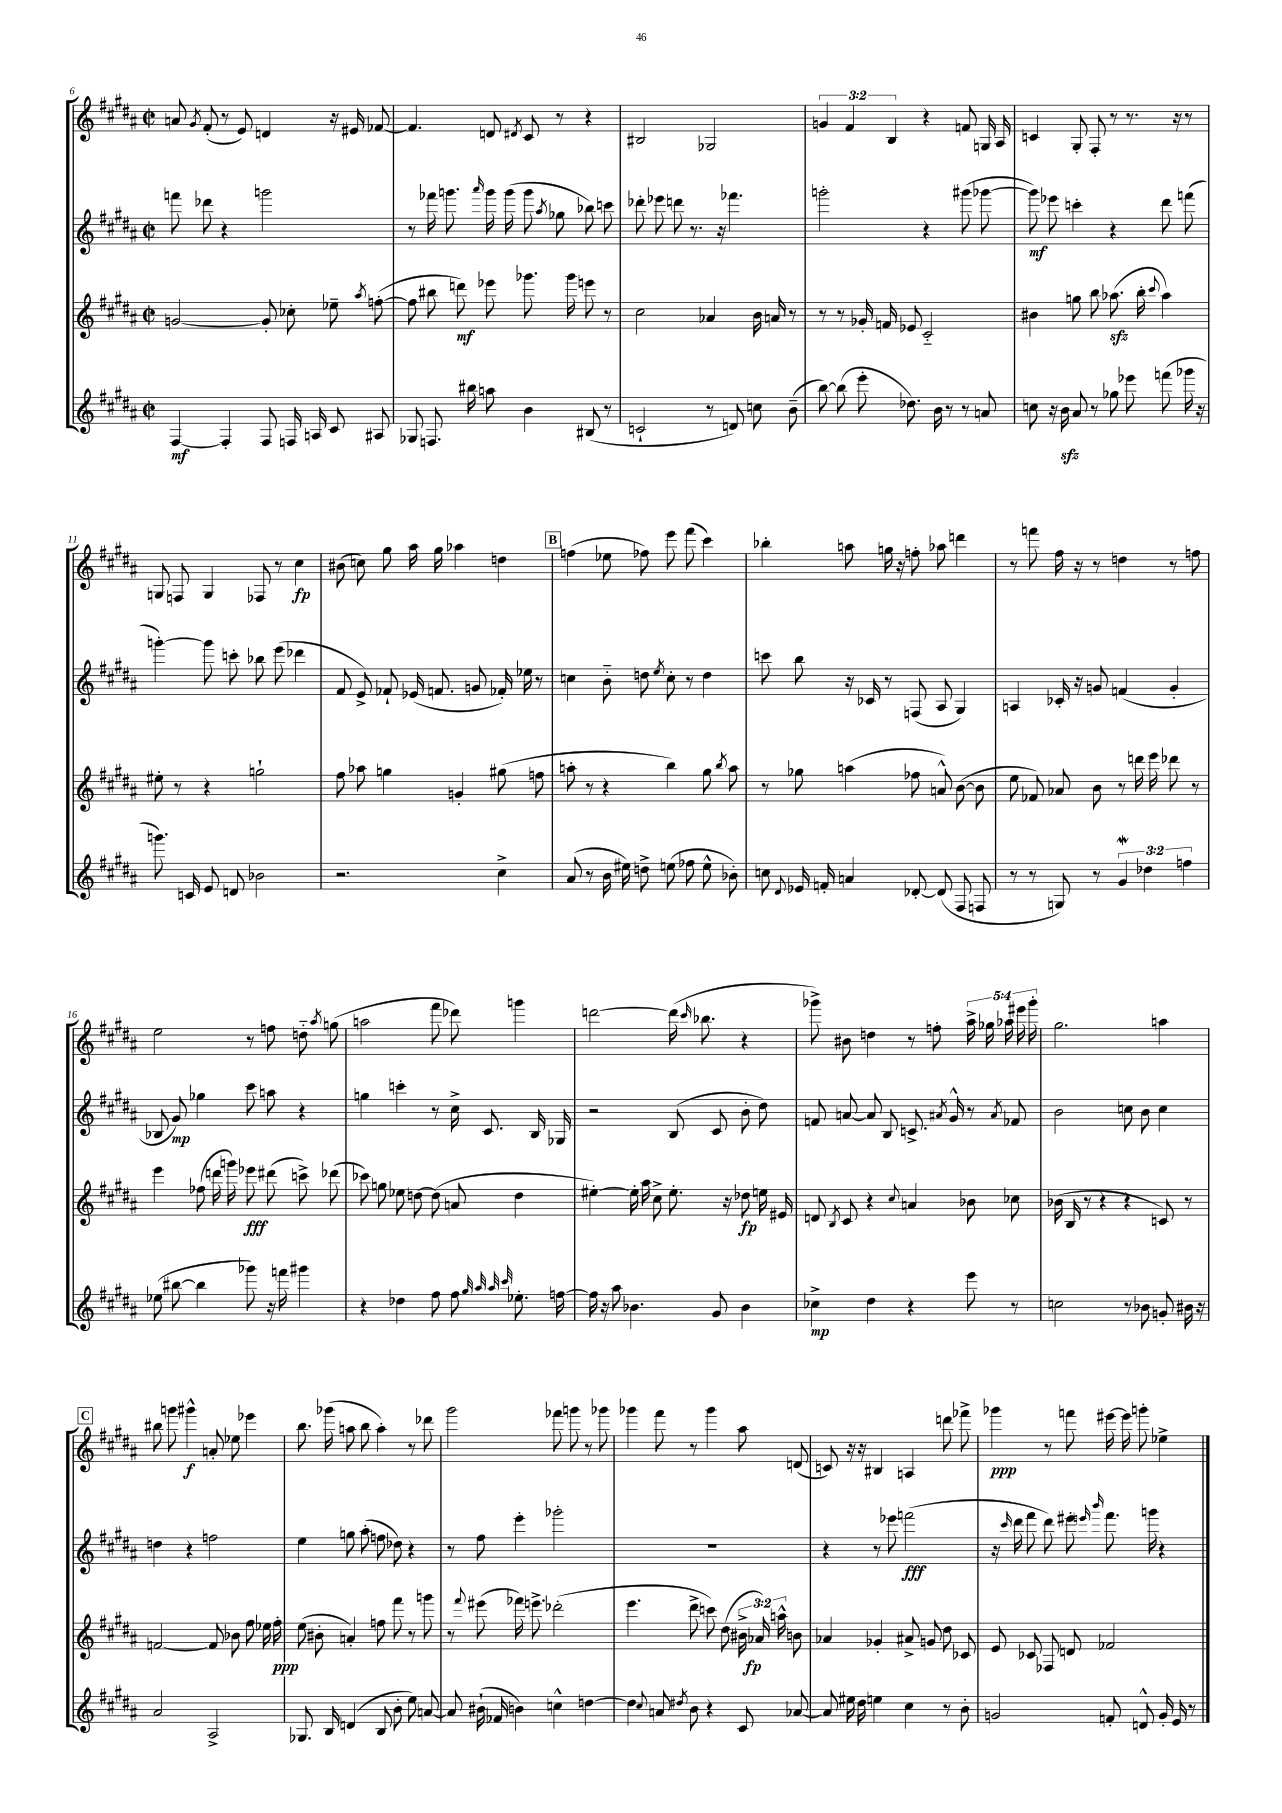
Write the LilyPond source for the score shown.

<<
\new StaffGroup <<
\new Staff = "s0" {
    \clef treble \key b \major \defaultTimeSignature \time 2/2 \override Staff.TupletNumber.text = #tuplet-number::calc-fraction-text
    \autoBeamOff a'8 \acciaccatura { gis'8 } fis'8-.( r8 e'8) d'4 r16 eis'16 fes'8~ |
    fes'4. d'8 \acciaccatura { dis'8 } cis'8 r8 r4 |
    bis2 ges2 |
    \tuplet 3/2 { g'4 fis'4 b4 } r4 f'8 g16 ais16 |
    c'4 gis8-. fis8-. r8 r8. r16 r8 |
    g8 f8 g4 fes8 r8 cis''4\fp |
    bis'8( c''8) gis''8 ais''16 gis''16 aes''4 d''4 |
    \mark \markup { \box "B" } f''4( ees''8 fes''8) e'''8 fis'''8( cis'''4) |
    bes''4-. a''8 g''16 r16 f''8-. aes''8 d'''4 |
    r8 f'''8 fis''16 r16 r8 d''4 r8 f''8 |
    e''2 r8 f''8 d''8-_ \acciaccatura { ais''8 } g''8( |
    a''2 fis'''8 des'''8) g'''4 |
    d'''2~ d'''16( \grace { cis'''16 } bes''8. r4 |
    ges'''8->) bis'8 d''4 r8 f''8-. \tuplet 5/4 { ais''16-> ges''16 aes''16 eis'''16 ges'''16-. } |
    gis''2. a''4 |
    \mark \markup { \box "C" } bis''8 g'''8 gis'''4-^\f a'8-. ees''8 ees'''4 |
    b''8. ges'''16( a''8 b''8 a''4-.) r8 des'''8 |
    gis'''2 fes'''8 g'''8 r8 ges'''8 |
    ges'''4 fis'''8 r8 ges'''4 ais''8 d'8( |
    c'8) r16 r16 bis4 a4 d'''8 fes'''8-> |
    ges'''4\ppp r8 f'''8 eis'''16~ eis'''16 g'''8-. ees''4-> \bar "|." |
}
\new Staff = "s1" {
    \clef treble \key b \major \defaultTimeSignature \time 2/2
    \autoBeamOff f'''8 des'''8 r4 g'''2 |
    r8 fes'''16 g'''8. \grace { ais'''16 } g'''16 g'''16( g'''8 \acciaccatura { ais''8 } ges''8 bes''8) c'''8 |
    des'''8-. ees'''8 d'''8 r8. r16 fes'''4. |
    g'''2-. r4 gis'''8( ges'''8~ |
    ges'''8\mf) ees'''8 c'''4-. r4 dis'''8 f'''8( |
    g'''4~-.) g'''8 c'''8-. bes''8 e'''8( des'''4 |
    fis'8 e'8->) fes'8-! ees'16( f'8. g'8 fes'16-.) ees''16 r8 |
    \mark \markup { \box "B" } c''4 b'8-_ d''8 \acciaccatura { e''8 } c''8-. r8 d''4 |
    c'''8 b''8 r16 ces'16 r8 f8( ais8 gis4) |
    a4 ces'16-. r16 g'8 f'4( g'4-. |
    bes8 gis'8\mp) ges''4 cis'''8 a''8 r4 |
    g''4 c'''4-. r8 cis''16-> cis'8. b16 ges16 |
    r2 b8( cis'8 b'8-. dis''8) |
    f'8 a'8~ a'8 b8 c'8.-> \acciaccatura { ais'8 } gis'16-^ r8 \acciaccatura { ais'8 } fes'8 |
    b'2 c''8 b'8 c''4 |
    \mark \markup { \box "C" } d''4 r4 f''2 |
    e''4 g''8 ais''8-.( f''8 des''8) r4 |
    r8 fis''8 e'''4-. ges'''2-. |
    R1 |
    r4 r8 ees'''8 f'''2\fff( |
    r16 \grace { cis'''16 } dis'''16 fis'''8 dis'''8) eis'''8-. \grace { e'''16 b'''16 } fis'''8. g'''16 r4 \bar "|." |
}
\new Staff = "s2" {
    \clef treble \key b \major \defaultTimeSignature \time 2/2 \override Staff.TupletNumber.text = #tuplet-number::calc-fraction-text
    \autoBeamOff g'2~ g'8-. ces''8-. ees''8-- \acciaccatura { ais''8 } f''8~-.( |
    f''8 bis''8 d'''8\mf) ees'''8 ges'''8. ges'''16 e'''8 r8 |
    cis''2 aes'4 b'16 a'16 r8 |
    r8 r8 ges'16-. f'16 ees'8 cis'2-_ |
    bis'4 g''8 b''8 aes''8.\sfz( b''16-. \appoggiatura { cis'''8 } aes''4) |
    eis''8-. r8 r4 g''2-! |
    fis''8 aes''8 g''4 g'4-. gis''8( f''8 |
    \mark \markup { \box "B" } a''8-. r8 r4 b''4) gis''8 \acciaccatura { b''8 } a''8 |
    r8 ges''8 a''4( fes''8 a'8-^) b'8~( b'8 |
    e''8 fes'8) aes'8 b'8 r8 d'''16 e'''16 des'''8 r8 |
    e'''4 fes''8( d'''16 g'''16) ees'''8\fff dis'''8( c'''8->) des'''8( |
    ces'''8) g''8 ees''8 d''8~ d''8( a'8 d''4 |
    eis''4~-.) eis''16-. ais''16 cis''8-> eis''8.-. r16 des''8\fp e''16 eis'16 |
    d'8 \acciaccatura { b8 } cis'8 r4 \appoggiatura { cis''8 } a'4 bes'8 ces''8 |
    bes'16( b16 r8 r4 r4 c'8) r8 |
    \mark \markup { \box "C" } f'2~ f'8 bes'8 fis''8 ees''16 fis''16-.\ppp |
    e''8( bis'8-. a'4-.) f''8 fis'''8 r8 g'''8 |
    r8 \appoggiatura { fis'''8 } eis'''8( fes'''16) e'''8.-> des'''2-.( |
    e'''4. dis'''8-> c'''8) dis''8( \tuplet 3/2 { bis'16-> aes'16\fp) a''16-^ } b'8 |
    aes'4 ges'4-. ais'8-> g'8 dis''8 ces'8 |
    e'8 ces'8 fes8 d'8 fes'2 \bar "|." |
}
\new Staff = "s3" {
    \clef treble \key b \major \defaultTimeSignature \time 2/2 \override Staff.TupletNumber.text = #tuplet-number::calc-fraction-text
    \autoBeamOff fis4~\mf fis4-. fis8 f16 a16 cis'8 ais8 |
    ges8 f8. bis''16 a''8 b'4 bis8( r8 |
    c'2-! r8 d'8) c''8 b'8--( |
    b''8~) b''8( e'''8-. des''8.) b'16 r8 r8 a'8 |
    c''8 r16 b'16\sfz ais'8 r8 ges''8 ees'''8 f'''8( ges'''16 r16 |
    g'''8.) c'16 e'8 d'8 bes'2 |
    r2. cis''4-> |
    \mark \markup { \box "B" } ais'8( r8 b'16 eis''16) d''8-> e''8( fes''8 e''8-^ bes'8-.) |
    c''8 \appoggiatura { dis'8 } ees'16 f'16-. a'4 des'8~-. des'8( fis8 f8 |
    r8 r8 g8) r8 \tuplet 3/2 { gis'4\mordent des''4 f''4 } |
    ees''8( bis''8~ bis''4 ges'''8) r16 f'''16 gis'''4 |
    r4 des''4 fis''8 fis''8 \grace { gis''32 ais''32 ais''32 cis'''32 } ees''8.-. f''16~ |
    f''16 r16 ais''8 bes'4. gis'8 bes'4 |
    ces''4->\mp dis''4 r4 e'''8 r8 |
    c''2 r8 bes'8 g'8-. bis'16 r16 |
    \mark \markup { \box "C" } ais'2 ais2-> |
    ges8. b16 d'4( b8 b'8-. e''8) a'8~ |
    a'8 bis'16-!( fes'16 b'4) c''4-^ d''4~ |
    d''4 \appoggiatura { cis''8 } a'8 \acciaccatura { dis''8 } b'8 r4 cis'8 aes'8~ |
    aes'8 eis''16 dis''16 e''4 cis''4 r8 b'8-. |
    g'2 f'8-. d'8-^ g'16-. e'16 r8 \bar "|." |
}
>>
>>
\layout { \context { \Score currentBarNumber = #6 } }
